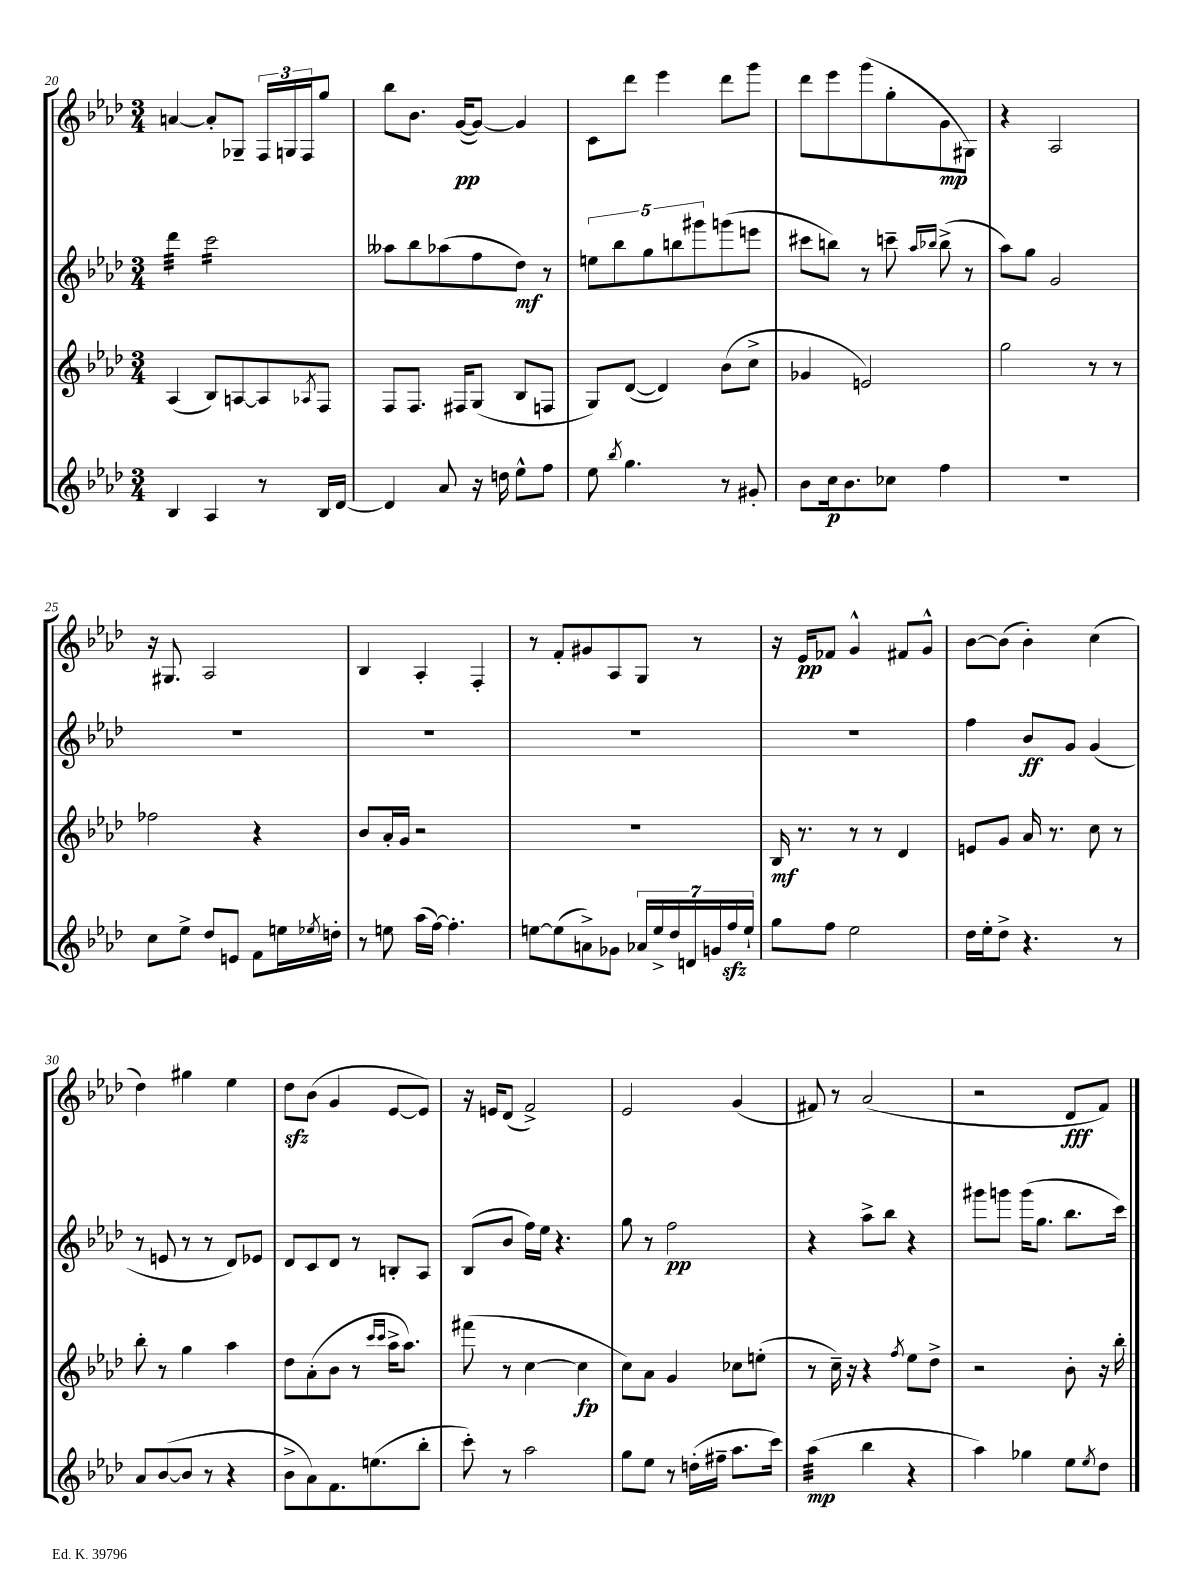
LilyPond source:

<<
\new StaffGroup <<
\new Staff = "s0" {
    \clef treble \key aes \major \numericTimeSignature \time 3/4
    a'4~ a'8-. ges8-- \tuplet 3/2 { f16 g16 f16 } g''8 |
    bes''8 bes'8. g'16~\pp( g'8~) g'4 |
    c'8 des'''8 ees'''4 des'''8 g'''8 |
    des'''8 ees'''8 g'''8( g''8-. g'8\mp gis8) |
    r4 aes2 |
    r16 gis8. aes2 |
    bes4 aes4-. f4-. |
    r8 f'8-. gis'8 aes8 g8 r8 |
    r16 ees'16\pp fes'8 g'4-^ fis'8 g'8-^ |
    bes'8~ bes'8( bes'4-.) c''4( |
    des''4) gis''4 ees''4 |
    des''8\sfz bes'8( g'4 ees'8~ ees'8) |
    r16 e'16 des'8( f'2->) |
    ees'2 g'4( |
    fis'8) r8 aes'2( |
    r2 des'8\fff f'8) \bar "|." |
}
\new Staff = "s1" {
    \clef treble \key aes \major \numericTimeSignature \time 3/4
    des'''4:32 c'''2:16 |
    aeses''8 bes''8 aes''8( f''8 des''8\mf) r8 |
    \tuplet 5/4 { e''8 bes''8 g''8 b''8 gis'''8 } g'''8( e'''8 |
    cis'''8 b''8) r8 c'''8-- \grace { aes''16 bes''16 } bes''8->( r8 |
    aes''8) g''8 g'2 |
    R2. |
    R2. |
    R2. |
    R2. |
    f''4 bes'8\ff g'8 g'4( |
    r8 e'8 r8 r8 des'8) ees'8 |
    des'8 c'8 des'8 r8 b8-. aes8 |
    bes8( bes'8 f''16) ees''16 r4. |
    g''8 r8 f''2\pp |
    r4 aes''8-> bes''8 r4 |
    gis'''8 g'''8 g'''16( g''8. bes''8. c'''16) \bar "|." |
}
\new Staff = "s2" {
    \clef treble \key aes \major \numericTimeSignature \time 3/4
    aes4( bes8) a8~ a8 \acciaccatura { aes8 } f8 |
    f8 f8. fis16 g8( bes8 f8 |
    g8) des'8~( des'4) bes'8( c''8-> |
    ges'4 e'2) |
    g''2 r8 r8 |
    fes''2 r4 |
    bes'8 aes'16-. g'16 r2 |
    R2. |
    bes16\mf r8. r8 r8 des'4 |
    e'8 g'8 aes'16 r8. c''8 r8 |
    bes''8-. r8 g''4 aes''4 |
    des''8 aes'8-.( bes'8 r8 \grace { c'''16 c'''16 } aes''16-> aes''8.) |
    fis'''8( r8 c''4~ c''4\fp |
    c''8) aes'8 g'4 ces''8 e''8-.( |
    r8 c''16--) r16 r4 \acciaccatura { f''8 } ees''8 des''8-> |
    r2 bes'8-. r16 bes''16-. \bar "|." |
}
\new Staff = "s3" {
    \clef treble \key aes \major \numericTimeSignature \time 3/4
    bes4 aes4 r8 bes16 des'16~ |
    des'4 aes'8 r16 d''16 ees''8-^ f''8 |
    ees''8 \acciaccatura { bes''8 } g''4. r8 gis'8-. |
    bes'8 c''16\p bes'8. ces''8 f''4 |
    R2. |
    c''8 ees''8-> des''8 e'8 f'8 e''16 \acciaccatura { ees''8 } d''16-. |
    r8 e''8 aes''16( f''16~) f''4.-. |
    e''8~ e''8( a'8->) ges'8 \tuplet 7/4 { aes'16 e''16-> des''16 d'16 g'16 f''16\sfz e''16-! } |
    g''8 f''8 ees''2 |
    des''16 ees''16-. des''8-> r4. r8 |
    aes'8 bes'8~( bes'8 r8 r4 |
    bes'8-> aes'8) f'8. e''8.( bes''8-. |
    c'''8-.) r8 aes''2 |
    g''8 ees''8 r8 d''16-.( fis''16-- aes''8. c'''16) |
    aes''4:32\mp( bes''4 r4 |
    aes''4) ges''4 ees''8 \acciaccatura { ees''8 } des''8 \bar "|." |
}
>>
>>
\layout { \context { \Score currentBarNumber = #20 } }
